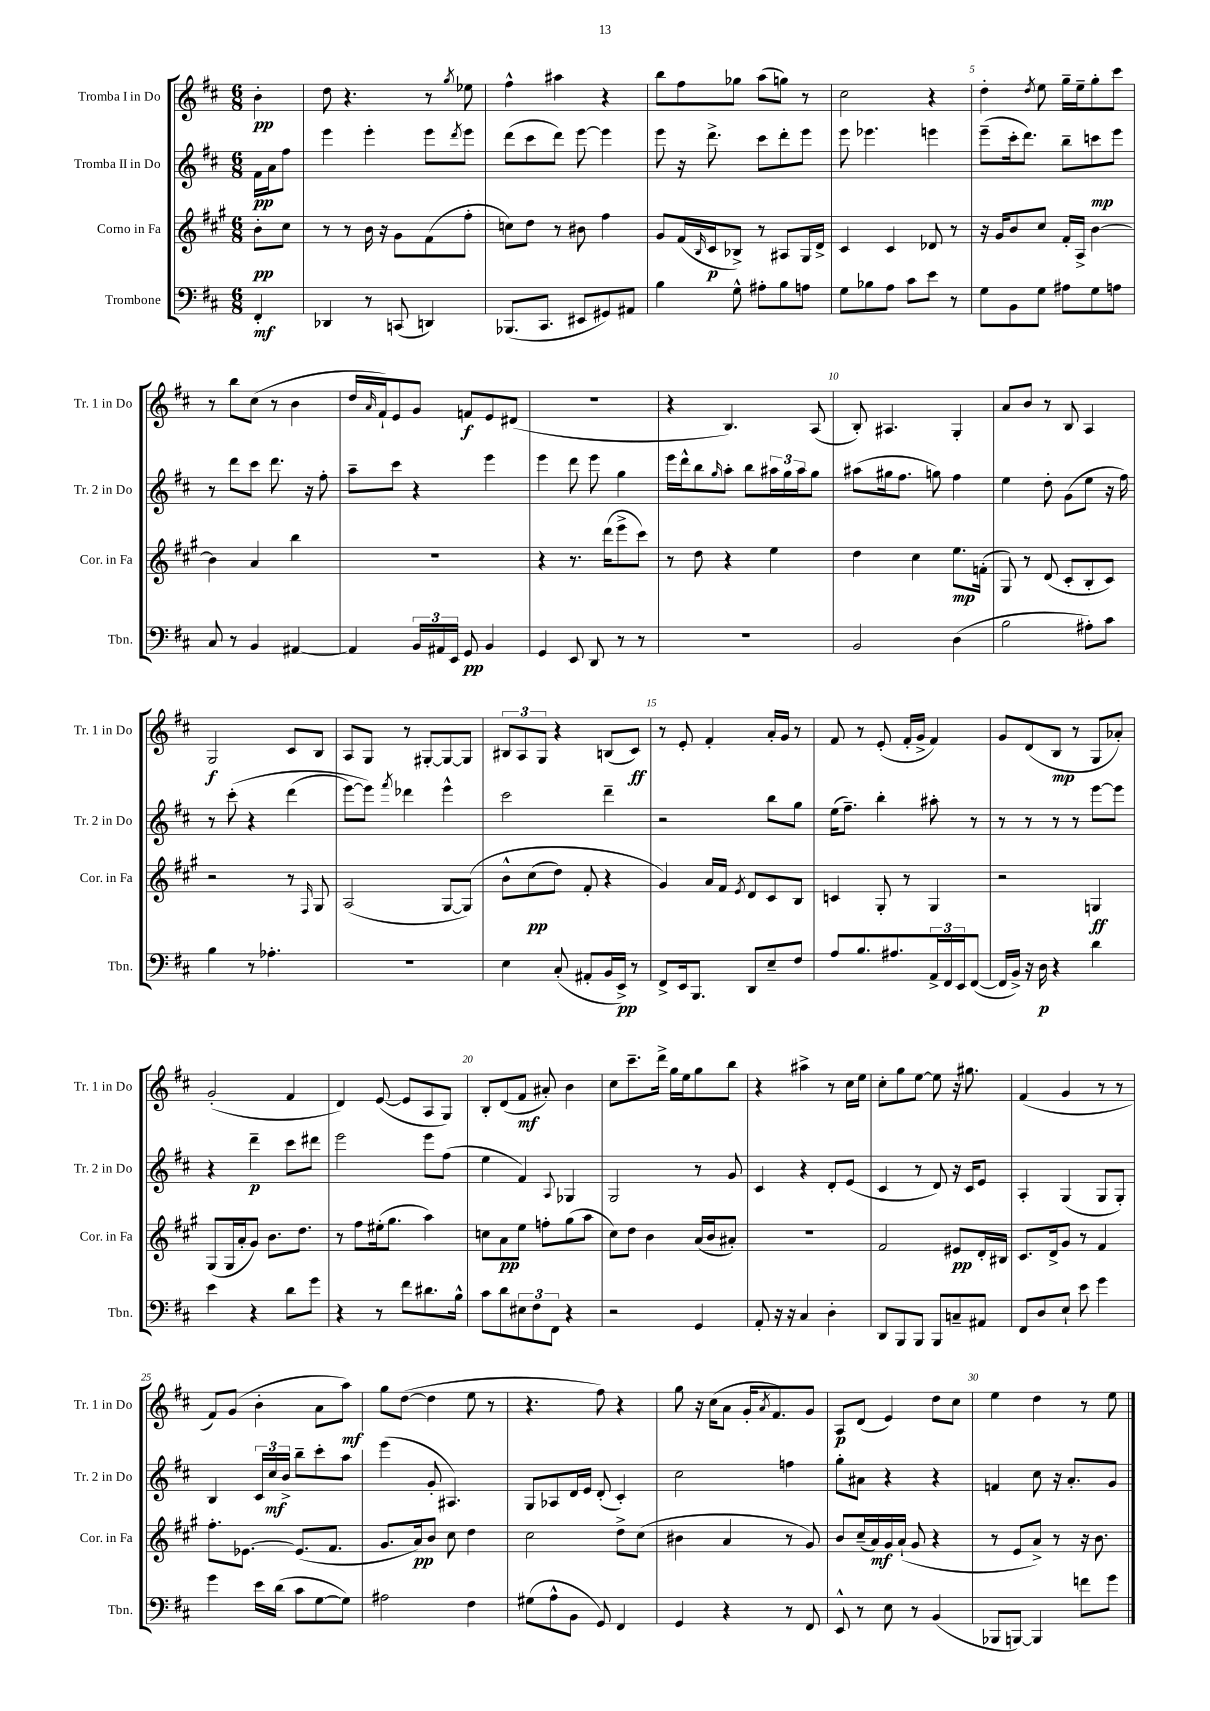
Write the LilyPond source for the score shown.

<<
\new StaffGroup <<
\new Staff = "s0" \with { instrumentName = "Tromba I in Do" shortInstrumentName = "Tr. 1 in Do" } {
    \clef treble \key d \major \numericTimeSignature \time 6/8 \partial 4
    b'4-.\pp |
    d''8 r4. r8 \acciaccatura { g''8 } ees''8 |
    fis''4-^ ais''4 r4 |
    b''8 fis''8 ges''8 a''8( g''8) r8 |
    cis''2 r4 |
    d''4-. \acciaccatura { d''8 } e''8 g''16-- e''16-- g''8-. cis'''8 |
    r8 b''8 cis''8( r8 b'4 |
    d''16 \grace { a'16 } fis'16-!) e'8 g'8 f'8\f e'8 dis'8( |
    R2. |
    r4 b4.) a8( |
    b8-.) ais4. g4-. |
    a'8 b'8 r8 b8 a4 |
    g2\f cis'8 b8 |
    a8 g8 r8 gis8~-. gis8~ gis8 |
    \tuplet 3/2 { bis8 a8 g8 } r4 b8( cis'8\ff) |
    r8 e'8-. fis'4-. a'16-. g'16 r8 |
    fis'8 r8 e'8-.( fis'16-. g'16-> fis'4) |
    g'8 d'8( b8\mp r8 g8 aes'8-.) |
    g'2-.( fis'4 |
    d'4) e'8~( e'8 a8 g8) |
    b8-. d'8( fis'8\mf ais'8-.) b'4 |
    cis''8 cis'''8.-- d'''16-> g''16 e''16 g''8 b''8 |
    r4 ais''4-> r8 cis''16 e''16 |
    cis''8-. g''8 e''8~ e''8 r16 gis''8. |
    fis'4( g'4 r8 r8 |
    fis'8) g'8( b'4-. a'8 a''8\mf) |
    g''8 d''8~( d''4 e''8 r8 |
    r4. fis''8) r4 |
    g''8 r16 cis''16( a'8 g'16-. \acciaccatura { a'8 } fis'8.) g'8 |
    a8\p d'8( e'4) d''8 cis''8 |
    e''4 d''4 r8 e''8 \bar "|." |
}
\new Staff = "s1" \with { instrumentName = "Tromba II in Do" shortInstrumentName = "Tr. 2 in Do" } {
    \clef treble \key d \major \numericTimeSignature \time 6/8 \partial 4
    fis'16\pp a'16 fis''8 |
    e'''4 e'''4-. e'''8 \acciaccatura { d'''8 } e'''8 |
    d'''8( cis'''8 d'''8) e'''8~ e'''4 |
    e'''8 r16 d'''8.-> cis'''8 d'''8-. e'''8 |
    e'''8 ees'''4. e'''4 |
    e'''8--( cis'''16-. d'''8.) b''8-- c'''8\mp e'''8 |
    r8 d'''8 cis'''8 d'''8. r16 fis''8-. |
    a''8-- cis'''8 r4 e'''4 |
    e'''4 d'''8 e'''8 g''4 |
    e'''16 d'''16-^ b''8 \grace { g''16 } a''8-. b''8 \tuplet 3/2 { ais''16 g''16 ais''16 } g''8 |
    ais''8( gis''16 fis''8. g''8) fis''4 |
    e''4 d''8-. g'8( e''8 r16 fis''16) |
    r8 cis'''8-.\( r4 d'''4( |
    e'''8~) e'''8\) \acciaccatura { fis'''8 } des'''4 e'''4-^ |
    cis'''2 d'''4-- |
    r2 b''8 g''8 |
    e''16( fis''8.--) b''4-. ais''8-. r8 |
    r8 r8 r8 r8 e'''8~ e'''8 |
    r4 d'''4--\p cis'''8 dis'''8 |
    e'''2 e'''8 fis''8( |
    e''4 fis'4) \appoggiatura { a8 } ges4 |
    g2 r8 g'8 |
    cis'4 r4 d'8-. e'8( |
    cis'4 r8 d'8) r16 cis'16 e'8 |
    a4-. g4( g8 g8-.) |
    b4 \tuplet 3/2 { cis'16 cis''16\mf b'16-> } b''8-- cis'''8-. a''8 |
    e'''4( g'8-. ais4.) |
    g8 aes8 d'16 e'16 d'8-.( cis'4-.) |
    cis''2 f''4 |
    g''8-. ais'8 r4 r4 |
    f'4 cis''8 r16 a'8.-. g'8 \bar "|." |
}
\new Staff = "s2" \with { instrumentName = "Corno in Fa" shortInstrumentName = "Cor. in Fa" } {
    \clef treble \key a \major \numericTimeSignature \time 6/8 \partial 4
    b'8-.\pp cis''8 |
    r8 r8 b'16 r16 gis'8 fis'8( fis''8-. |
    c''8) d''8 r8 bis'8 fis''4 |
    gis'8 fis'16( \grace { b16 } cis'16\p bes8->) r8 ais8 gis16 d'16-> |
    cis'4 cis'4 des'8 r8 |
    r16 gis'16 b'8 cis''8 fis'16-. a16-> b'4~ |
    b'4 a'4 b''4 |
    R2. |
    r4 r8. d'''16( e'''8-> cis'''8) |
    r8 d''8 r4 e''4 |
    d''4 cis''4 e''8.\mp f'16-.( |
    gis8) r8 d'8( cis'8-. b8-. cis'8) |
    r2 r8 \grace { fis16 } gis8 |
    a2( gis8~ gis8)\( |
    b'8-^ cis''8\pp( d''8) fis'8-. r4 |
    gis'4\) a'16 fis'16 \acciaccatura { e'8 } d'8 cis'8 b8 |
    c'4 gis8-. r8 gis4 |
    r2 g4\ff |
    gis8( gis16 a'16-. gis'8) b'8. d''8. |
    r8 fis''8 eis''16-.( gis''8. a''4) |
    c''8 a'8\pp e''8 f''8-. gis''8( a''8 |
    cis''8) d''8 b'4 a'16( b'16 ais'8-.) |
    R2. |
    fis'2 eis'8\pp d'16-. bis16 |
    cis'8. d'16-> gis'8 r8 fis'4 |
    fis''8.-. ees'8.~ ees'8.( fis'8. |
    gis'8. a'16\pp) b'8 cis''8 d''4 |
    cis''2 d''8-> cis''8( |
    bis'4 a'4 r8 gis'8) |
    b'8 cis''16--( a'16\mf) gis'16 a'16-!( gis'8 r4 |
    r8 e'8 a'8->) r8 r16 b'8. \bar "|." |
}
\new Staff = "s3" \with { instrumentName = "Trombone" shortInstrumentName = "Tbn." } {
    \clef bass \key d \major \numericTimeSignature \time 6/8 \partial 4
    fis,4-.\mf |
    des,4 r8 c,8( d,4) |
    bes,,8.( cis,8. eis,8 gis,8) ais,8 |
    b4 g8-^ ais8-. b8 a8 |
    g8 bes8 a8 cis'8 e'8 r8 |
    g8 b,8 g8 ais8 g8 a8 |
    cis8 r8 b,4 ais,4~ |
    ais,4 \tuplet 3/2 { b,16 ais,16 e,16 } g,8\pp b,4 |
    g,4 e,8 d,8 r8 r8 |
    R2. |
    b,2 d4( |
    b2 ais8-.) cis'8 |
    b4 r8 aes4.-. |
    R2. |
    e4 cis8-.( ais,8-. b,16 e,16->\pp) r8 |
    fis,8-> e,16 b,,8. d,8 e8-- fis8 |
    a8 b8. ais8. \tuplet 3/2 { a,16-> fis,16 e,16 } fis,8~( |
    fis,16 b,16->) r16 d16\p r4 d'4 |
    e'4 r4 d'8 g'8 |
    r4 r8 fis'8 dis'8. b16-^ |
    cis'8 d'8 \tuplet 3/2 { eis8 fis8 fis,8 } r4 |
    r2 g,4 |
    a,8-. r16 r16 cis4 d4-. |
    d,8 b,,8 b,,8 b,,8 c8-- ais,8 |
    fis,8 d8 e8-! e'8 g'4 |
    g'4 e'16 d'16( cis'8 g8~ g8) |
    ais2 fis4 |
    gis8( a8-^ b,8 g,8) fis,4 |
    g,4 r4 r8 fis,8 |
    e,8-^ r8 e8 r8 b,4( |
    bes,,8 b,,8~) b,,4 f'8 g'8 \bar "|." |
}
>>
>>
\layout { \context { \Score \override BarNumber.break-visibility = ##(#f #t #t) barNumberVisibility = #(every-nth-bar-number-visible 5) } }
